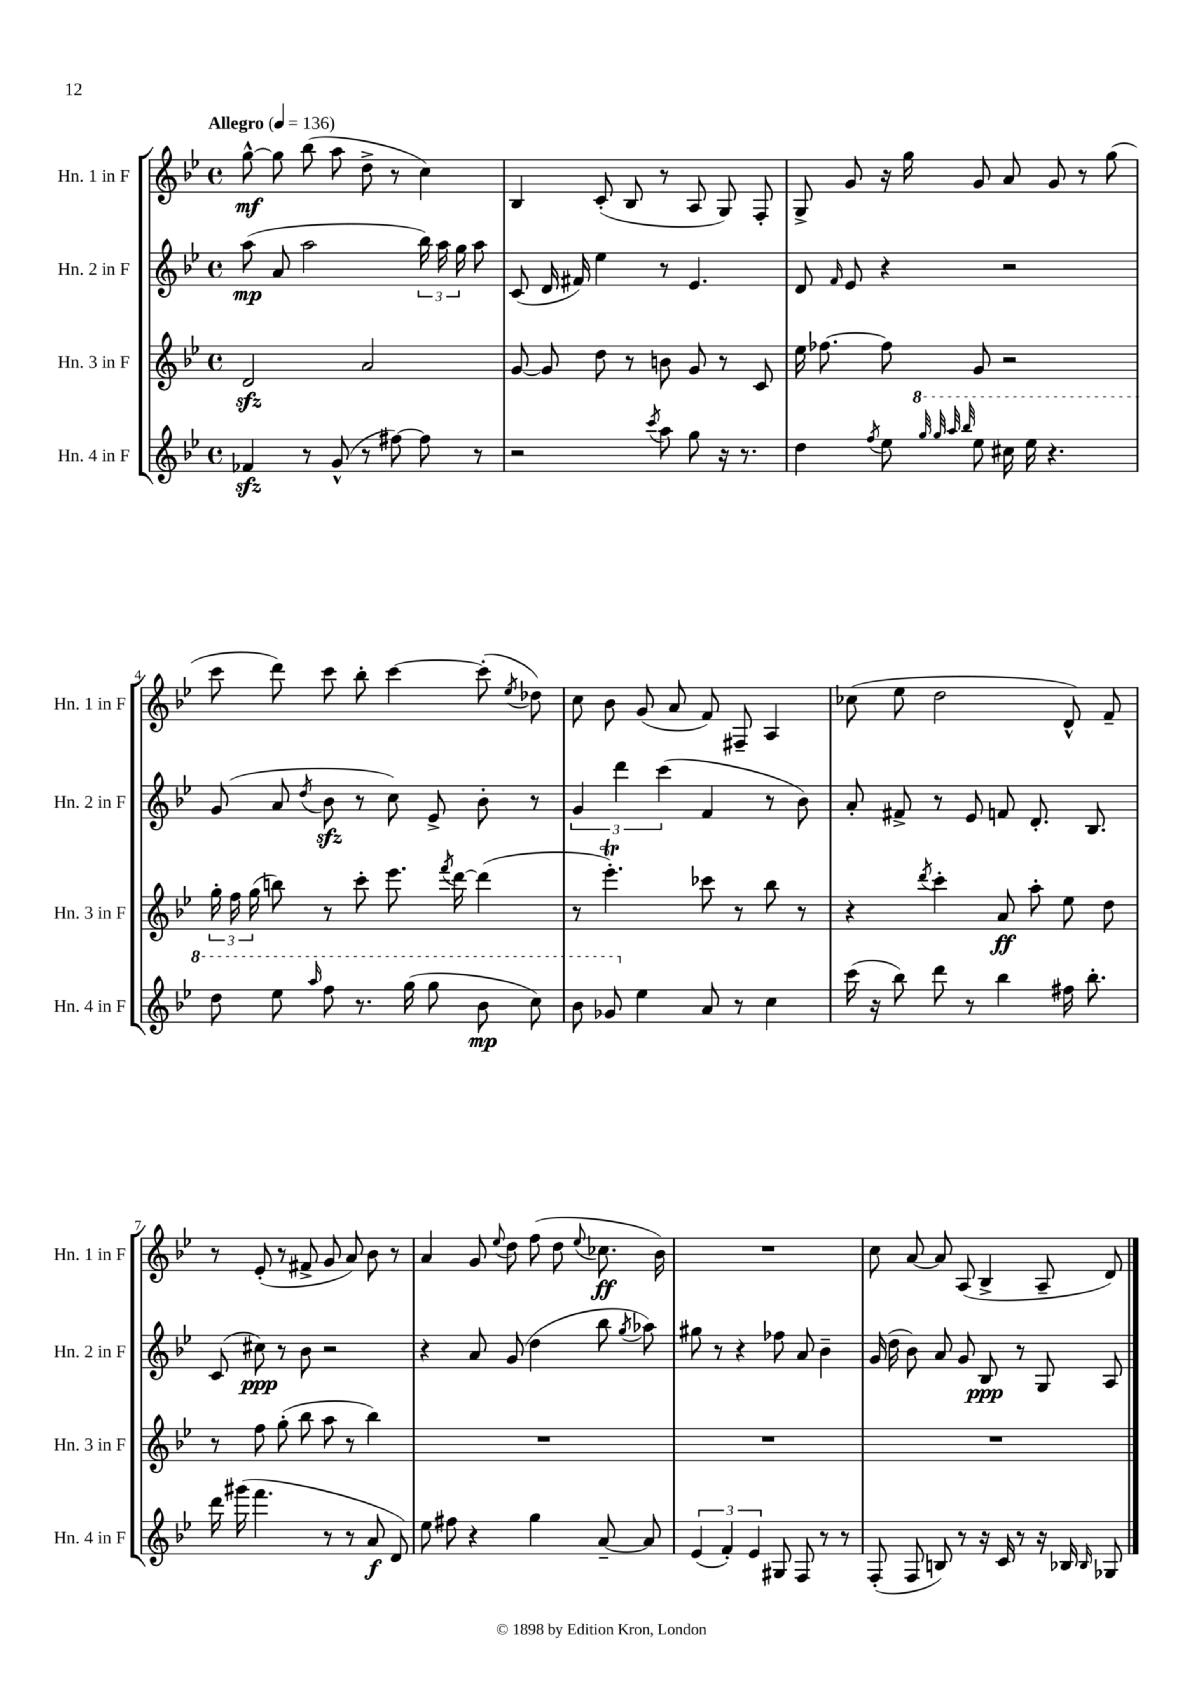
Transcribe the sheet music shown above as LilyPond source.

<<
\new StaffGroup <<
\new Staff = "s0" \with { instrumentName = "Hn. 1 in F" shortInstrumentName = "Hn. 1 in F" } {
    \clef treble \key bes \major \defaultTimeSignature \time 4/4 \tempo "Allegro" 4 = 136
    \autoBeamOff g''8~-^\mf g''8 bes''8( a''8 d''8-> r8 c''4) |
    bes4 c'8-.( bes8 r8 a8 g8) f8-. |
    g8-> g'8 r16 g''16 g'8 a'8 g'8 r8 g''8( |
    c'''8 d'''8) c'''8 bes''8-. c'''4~ c'''8-.( \acciaccatura { ees''8 } des''8) |
    c''8 bes'8 g'8( a'8 f'8) fis8-- a4 |
    ces''8( ees''8 d''2 d'8-^) f'8-- |
    r8 ees'8-.( r8 fis'8-> g'8 a'8) bes'8 r8 |
    a'4 g'8 \appoggiatura { ees''8 } d''8 f''8( d''8 \appoggiatura { ees''8 } ces''8.\ff bes'16) |
    R1 |
    c''8 a'8~ a'8 a8( bes4-> a8-- d'8) \bar "|." |
}
\new Staff = "s1" \with { instrumentName = "Hn. 2 in F" shortInstrumentName = "Hn. 2 in F" } {
    \clef treble \key bes \major \defaultTimeSignature \time 4/4
    \autoBeamOff a''8\mp( a'8 a''2 \tuplet 3/2 { bes''16) a''16 g''16 } a''8 |
    c'8( d'16 fis'16) ees''4 r8 ees'4. |
    d'8 \grace { f'16 } ees'8 r4 r2 |
    g'8( a'8 \acciaccatura { d''8 } bes'8\sfz r8 c''8) ees'8-> bes'8-. r8 |
    \tuplet 3/2 { g'4 d'''4 c'''4( } f'4 r8 bes'8) |
    a'8-. fis'8-> r8 ees'8 f'8 d'8.-. bes8. |
    c'8( cis''8\ppp) r8 bes'8 r2 |
    r4 a'8 g'8( d''4 bes''8 \acciaccatura { g''8 } aes''8) |
    gis''8 r8 r4 fes''8 a'8 bes'4-- |
    g'16( d''16 bes'8) a'8 g'8 bes8\ppp r8 g8 a8 \bar "|." |
}
\new Staff = "s2" \with { instrumentName = "Hn. 3 in F" shortInstrumentName = "Hn. 3 in F" } {
    \clef treble \key bes \major \defaultTimeSignature \time 4/4
    \autoBeamOff d'2\sfz a'2 |
    g'8~ g'8 d''8 r8 b'8 g'8 r8 c'8 |
    ees''16 fes''8.~ fes''8 g'8 r2 |
    \tuplet 3/2 { g''16-. f''16 g''16( } b''8) r8 c'''8-. ees'''8. \acciaccatura { f'''8 } d'''16~ d'''4( |
    r8 ees'''4.-.\trill) ces'''8 r8 bes''8 r8 |
    r4 \acciaccatura { d'''8 } c'''4-. a'8\ff a''8-. ees''8 d''8 |
    r8 f''8 g''8-.( bes''8 a''8 r8 bes''4) |
    R1 |
    R1 |
    R1 \bar "|." |
}
\new Staff = "s3" \with { instrumentName = "Hn. 4 in F" shortInstrumentName = "Hn. 4 in F" } {
    \clef treble \key bes \major \defaultTimeSignature \time 4/4
    \autoBeamOff fes'4\sfz r8 g'8-^( r8 fis''8~) fis''8 r8 |
    r2 \acciaccatura { c'''8 } a''8 g''8 r16 r8. |
    d''4 \acciaccatura { f''8 } ees''8 \ottava #1 \grace { g'''32 g'''32 a'''32 bes'''32 } ees'''8 cis'''16 ees'''16 r4. |
    d'''8 ees'''8 \grace { a'''16 } f'''8 r8. g'''16( g'''8 bes''8\mp c'''8) |
    bes''8 ges''8 \ottava #0 ees''4 a'8 r8 c''4 |
    c'''16( r16 bes''8) d'''8 r8 bes''4 fis''16 bes''8.-. |
    d'''16 gis'''16( f'''4. r8 r8 a'8\f d'8) |
    ees''8 fis''8 r4 g''4 a'8~-- a'8 |
    \tuplet 3/2 { ees'4( f'4-.) ees'4 } gis8 f8 r8 r8 |
    f8-.( f8 b8) r8 r16 c'16 r8 r16 bes16 \grace { bes16 } ges8 \bar "|." |
}
>>
>>
